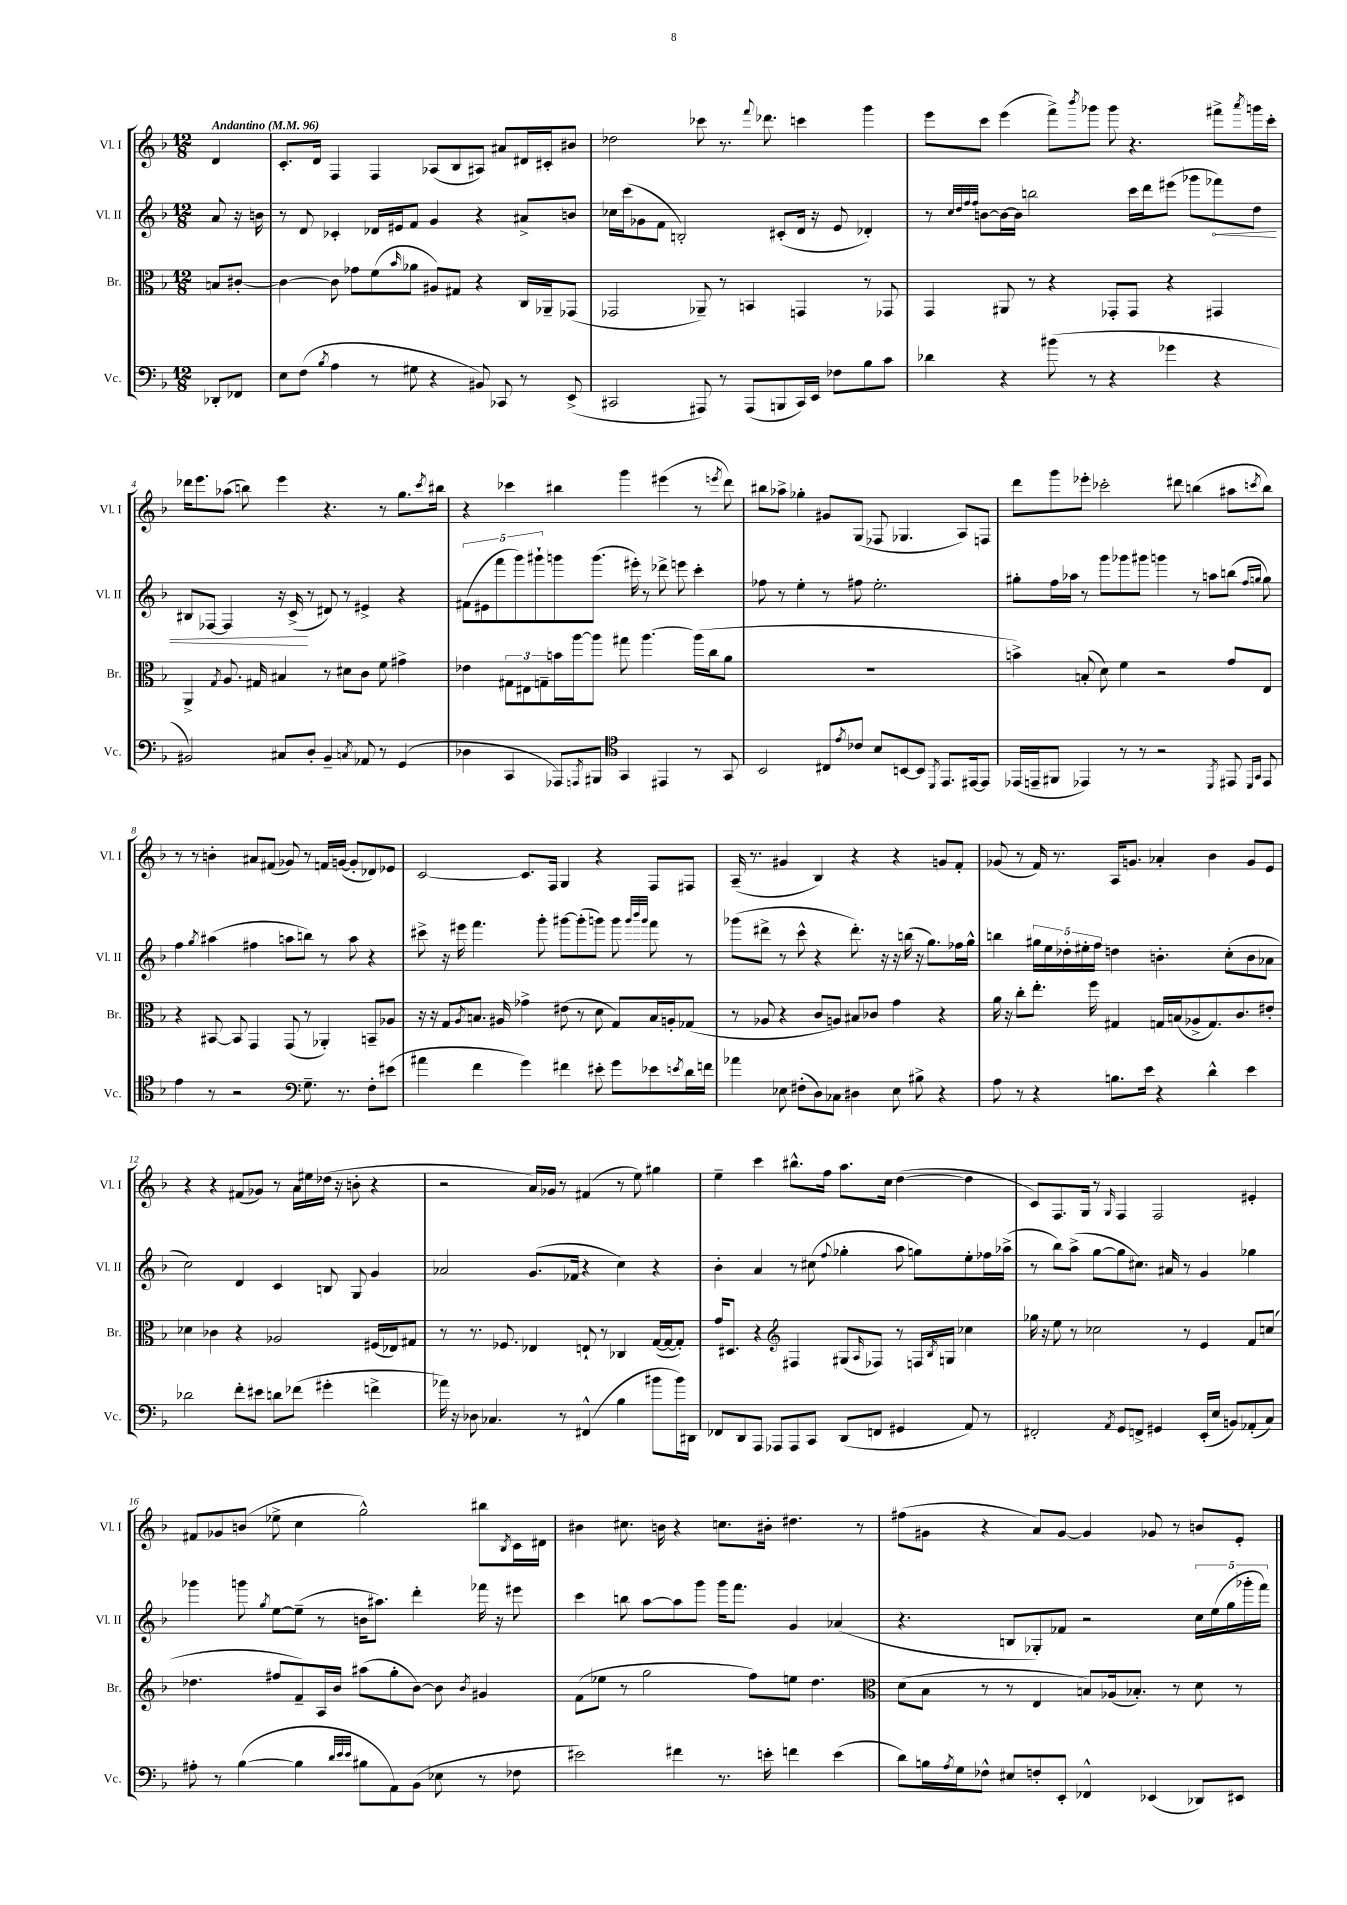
<<
\new StaffGroup <<
\new Staff = "s0" \with { instrumentName = "Vl. I" shortInstrumentName = "Vl. I" } {
    \clef treble \key f \major \numericTimeSignature \time 12/8 \partial 4 \tempo "Andantino" 4 = 96
    d'4 |
    c'8.-. d'16 f4 f4 aes8( bes8 ais8) ais'8 dis'16 cis'16-. bis'8 |
    des''2 ces'''8 r8. \appoggiatura { f'''8 } des'''8. c'''4 g'''4 |
    e'''8 c'''8 e'''4( f'''8->) \acciaccatura { bes'''8 } ges'''8 ges'''8 r4. fis'''8-> \acciaccatura { a'''8 } g'''16 c'''16-. |
    des'''16 e'''8. aes''8( b''8) e'''4 r4. r8 g''8. \acciaccatura { c'''8 } bis''16 |
    r4 ces'''4 bis''4 g'''4 eis'''4( r8 \acciaccatura { e'''8 } d'''8) |
    bis''8 aes''8-> ges''4-. gis'8 g8( fes8 ges4. a8) f8 |
    d'''8 g'''8 ees'''8-. ces'''2-. dis'''8 b''4( ais''8 \acciaccatura { c'''8 } b''8) |
    r8 r8 b'4-. ais'8 fis'8( ges'8) r8 f'16 g'16~( g'8-. des'8) ees'8 |
    c'2~ c'8. f16 g4 r4 f8 fis8 |
    a16--( r8. gis'4 bes4) r4 r4 g'8 f'8-. |
    ges'8( r8 f'16) r8. a16 g'8. aes'4-. bes'4 g'8 e'8 |
    r4 r4 fis'8( ges'8) r8 a'16 eis''16 des''16( r16 b'8-. r4 |
    r2 a'16) ges'16 r8 fis'4( r8 e''8) gis''4 |
    e''4-- c'''4 bis''8.-^ f''16 a''8. c''16 d''4~( d''4 |
    c'8) f8. g16 r8 \grace { g16 } f4 f2 eis'4-. |
    fis'8 ges'8 b'8( ees''8-> c''4 g''2-^) bis''8 \acciaccatura { bes8 } c'16 dis'16 |
    bis'4 cis''8. b'16 r4 c''8. bis'16-. dis''4. r8 |
    fis''8( gis'8 r4 a'8) gis'8~ gis'4 ges'8 r8 b'8 e'8-. \bar "|." |
}
\new Staff = "s1" \with { instrumentName = "Vl. II" shortInstrumentName = "Vl. II" } {
    \clef treble \key f \major \numericTimeSignature \time 12/8 \partial 4
    a'8 r16 b'16 |
    r8 d'8 ces'4-. des'16 eis'16 f'8 g'4 r4 ais'8-> b'8 |
    ces''16 c'''16( ges'8 f'8 b2-.) cis'8-.( d'16 r16 e'8 des'4-.) |
    r8 \grace { c''32 d''32 f''32 f''32 } b'8~ b'16~ b'16 b''2 c'''16 d'''16 eis'''8( ges'''8 \once \override Hairpin.circled-tip = ##t fes'''8\<) d''8 |
    bis8 fes8~ fes4 r16 c'16->\!( r8 dis'8) r8 eis'4-> r4 |
    \tuplet 5/4 { fis'8( eis'8 f'''8 g'''8) gis'''8-! } g'''8 g'''8.( eis'''16-.) r8 des'''8-> e'''8 c'''4-. |
    fes''8 r8 e''4-. r8 fis''8 e''2.-. |
    gis''8-. f''16 aes''16 r8 g'''8 ges'''8 gis'''8 g'''4 r8 a''8 b''8( \grace { f''16 g''16 } g''8) |
    f''4 \acciaccatura { g''8 } ais''4( fis''4 a''8 b''8) r8 a''8 r4 |
    cis'''8-> r16 eis'''16 f'''4. g'''8-. gis'''8~ gis'''8-.( g'''8) g'''8 \grace { g'''32 bes'''32 g'''32 } f'''8 r8 |
    ges'''8( dis'''8-> r8 c'''8-^ r4 dis'''8.-.) r16 r16 b''16( r16 g''8.) fes''16 g''16-^ |
    b''4 \tuplet 5/4 { gis''16 e''16 des''16-. eis''16-. f''16 } d''4 b'4.-. c''8-.( b'8 aes'8 |
    c''2) d'4 c'4 b8 g8 g'4 |
    aes'2 g'8.( fes'16 r4 c''4) r4 |
    bes'4-. a'4 r8 cis''8( \appoggiatura { f''8 } ges''4-. a''8 g''8) e''8-. fes''16 aes''16->( |
    r8 bes''8) a''8->( g''8~ g''8 cis''8.) ais'16 r8 g'4 ges''4 |
    ges'''4 g'''8 \acciaccatura { g''8 } e''8~ e''8--( r8 b'16 ais''8.) d'''4-. fes'''16 r16 eis'''8 |
    c'''4 b''8 a''8~ a''8 g'''8 g'''16 f'''8. g'4 aes'4( |
    r4. b8 ges8-.) fes'8 r2 \tuplet 5/4 { c''16 e''16( g''16 ges'''16-. f'''16) } \bar "|." |
}
\new Staff = "s2" \with { instrumentName = "Br." shortInstrumentName = "Br." } {
    \clef alto \key f \major \numericTimeSignature \time 12/8 \partial 4
    b8 cis'8~-. |
    cis'4~ cis'8 ges'8 f'8( \grace { bes'16 } aes'8 ais8) gis8 r4 c16 aes,16-- ges,8( |
    ges,2 aes,8--) r8 b,4 g,4 r8 ges,8 |
    g,4 ais,8 r8 r4 ges,8-. ges,8 r4 gis,4 |
    a,4-> \acciaccatura { g8 } a8. gis16 bis4 r8 dis'8 c'8 f'8 gis'4-> |
    ees'4 \tuplet 3/2 { gis8 eis8 g8-- } b'16 a''16~ a''8 gis''8 a''4.~ a''16( c''16 a'8 |
    R1. |
    b'4->) b8-.( d'8) f'4 r2 g'8 e8 |
    r4 bis,8~ bis,8 g,4 g,8( r8 aes,4-.) b,8-- aes8 |
    r16 r16 g8 \acciaccatura { a8 } b8. ais16 ges'4-> eis'8( r8 d'8 g8) b16 a16-. ges8( |
    r8 aes8 r4 c'8 a8) bis8 ces'8 g'4 r4 |
    a'16 r16 c''8-. e''8.-. f''16 gis4 g16 b16( aes8-> g8.) c'8. eis'8-. |
    des'4 ces'4 r4 aes2 fis16( ees16) gis8 |
    r8 r8. fes8. ees4 e8-! r8 ces4 g16~( g16~ g8-.) |
    g'16 dis8. r4 \clef treble fis4 gis8( \grace { a16 } fes8) r8 f16 \acciaccatura { bes8 } g16 ces''4 |
    ges''16 r16 e''8 r8 ces''2 r8 e'4 f'8 c''8( |
    des''4. fis''8 f'8--) a16 bes'16 ais''8( g''8-. bes'8~) bes'8 \acciaccatura { bes'8 } gis'4 |
    f'8( ees''8 r8 g''2 f''8) e''8 d''4. |
    \clef alto d'8( bes8 r8 r8 e4 b8) aes16( bes8.-.) r8 d'8 r8 \bar "|." |
}
\new Staff = "s3" \with { instrumentName = "Vc." shortInstrumentName = "Vc." } {
    \clef bass \key f \major \numericTimeSignature \time 12/8 \partial 4
    des,8-. fes,8 |
    e8 f8( \acciaccatura { bes8 } a4 r8 gis8 r4 bis,8) ces,8 r8 e,8->( |
    cis,2 ais,,8) r8 ais,,8( b,,8 cis,16) e,16 fes8 bes8 c'8 |
    des'4 r4 bis'8( r8 r4 ges'4 r4 |
    bis,2) cis8 d8-. bis,4-- \acciaccatura { c8 } aes,8 r8 g,4( |
    des4 c,4 aes,,8) \acciaccatura { a,,8 } bis,,8 \clef tenor g,4 eis,4 r8 g,8 |
    bes,2 cis8 \acciaccatura { e'8 } ces'8 bes8 b,8~ b,8 \acciaccatura { d,8 } e,8. eis,16~ eis,8 |
    ees,16( e,16-- fis,8 ees,4) r8 r8 r2 \acciaccatura { d,8 } eis,8 \grace { d,16 g,16 } eis,8 |
    e'4 r8 r2 \clef bass g8.-- r8. f8-. eis'8( |
    ais'4 f'4 g'4) fis'4 eis'8-. g'8 ees'8 \acciaccatura { e'8 } d'16 f'16 |
    aes'4 ees8 fis8-.( d8) ces8 dis4 ees8 bis8-> r4 |
    a8 r8 r4 b8. e'16 r4 d'4-^ e'4 |
    des'2 f'8-. eis'8 d'8 fes'8( gis'4-. f'4-> |
    aes'16) r16 des8 ces4. r8 fis,4-^( bes4 bis'8 bis'16) dis,16 |
    fes,8 d,8 a,,8 aes,,8 aes,,8 c,8 d,8( f,8 gis,4 a,8) r8 |
    fis,2-. \acciaccatura { a,8 } g,8 f,8-> gis,4 e,16-.( e16 b,8) aes,8-.( c8) |
    ais8-. r8 bes4~( bes4 \grace { d'32 e'32 e'32 } bis8 a,8) bes,8( ees8 r8 fes8 |
    eis'2) fis'4 r8. e'16-. f'4 e'4( |
    d'8) b16 \acciaccatura { a8 } g16 fes8-^ eis8 f8-. e,8-. fes,4-^ ees,4( des,8) eis,8 \bar "|." |
}
>>
>>
